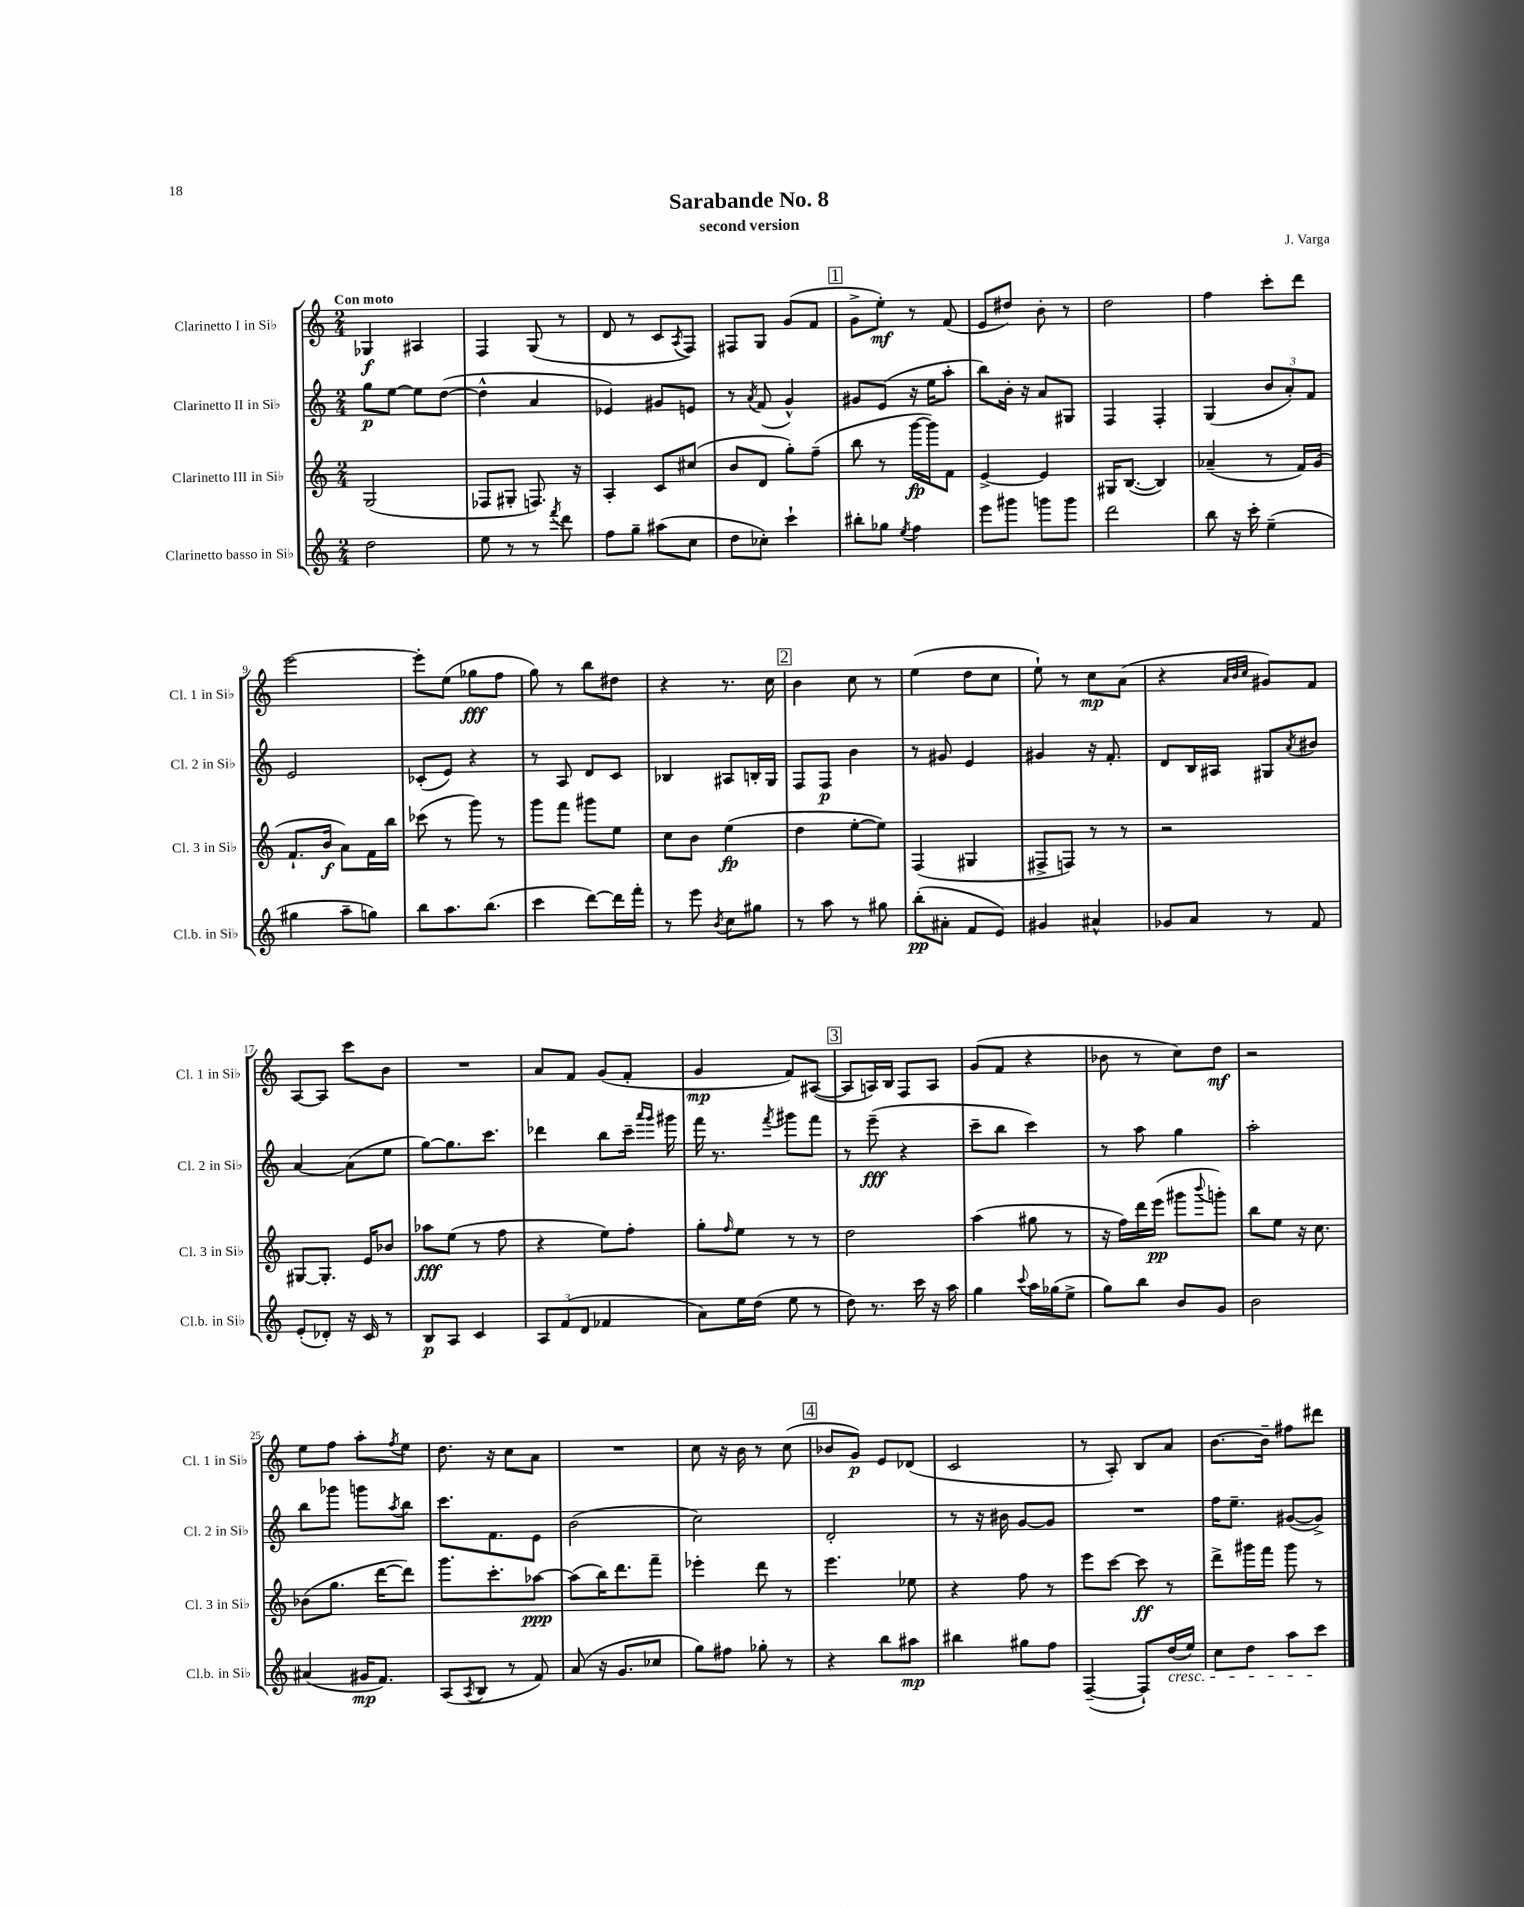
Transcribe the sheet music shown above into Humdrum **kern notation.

**kern	**kern	**kern	**kern
*staff4	*staff3	*staff2	*staff1
*clefG2	*clefG2	*clefG2	*clefG2
*k[]	*k[]	*k[]	*k[]
*M2/4	*M2/4	*M2/4	*M2/4
2dd	(2G	8gg	4G-
.	.	[8ee	.
.	.	8ee]	4A#
.	.	([8dd	.
=	=	=	=
8ee	8F-	4dd^^]	4F
8r	8G#'	.	.
8r	8.F)	4a	(8G
8qfff	.	.	.
8ddd	.	.	8r
.	16r	.	.
=	=	=	=
8ff	4A'	4e-)	8d
8gg~	.	.	8r
(8aa#	8c	8g#	8c
.	.	.	8qA
8cc	(8cc#	8e	8F)
=	=	=	=
8dd	8b	8r	8F#
.	.	8qa	.
8cc-')	8d	(8f	8G
4ccc`	8gg')	4g^^)	(8g
.	(8ff~	.	8f
=	=	=	=
8bb#'	8bb	8g#	8g^
8gg-	8r	(8e	8ee')
8qee	.	.	.
4ff	[16ggg	16r	8r
.	16ggg])	16ee	.
.	8f	8aa'	(8f
=	=	=	=
8eee	[4e^	8bb)	8e
8ggg#	.	16b'	8dd#)
.	.	16r	.
8ggg	4e]	8a	8b'
8ggg	.	8G#	8r
=	=	=	=
2ddd	16G#	4F	2dd
.	([8.B	.	.
.	4B])	4F'	.
=	=	=	=
8bb	(4a-~	(4G	4ff
16r	.	.	.
16ccc'	.	.	.
(4ee~	8r	12b	8ccc'
.	.	12a')	.
.	16f)	.	8ddd
.	.	12f	.
.	(16g	.	.
=	=	=	=
4gg#	8.f`	2e	[2eee
.	16b	.	.
8aa~	8a)	.	.
8gg)	16f	.	.
.	16bb	.	.
=	=	=	=
8bb	(8ccc-	(8c-'	8eee']
8.aa	8r	8e)	(8ee
.	8ggg)	4r	8gg-
(8.bb	.	.	.
.	8r	.	8ff
=	=	=	=
4ccc	8ggg	8r	8gg)
.	8fff	8A	8r
[8ddd)	8ggg#	8d	8bb
16ddd]	8ee	8c	8dd#
16fff'	.	.	.
=	=	=	=
8r	8cc	4B-	4r
8eee	8b	.	.
8qb	.	.	.
8cc	(4ee	8A#	8.r
8gg#	.	16B'	.
.	.	16G	16cc
=	=	=	=
8r	4dd	8F	4b
8aa	.	8F	.
8r	[8ee'	4b	8cc
8gg#	8ee])	.	8r
=	=	=	=
(8bb'	(4F	8r	(4ee
8a#'	.	8g#	.
8f	4G#	4e	8dd
8e)	.	.	8cc
=	=	=	=
4g#	8F#^	4g#	8ee`)
.	8F)	.	8r
4a#^^	8r	16r	8cc
.	.	8.f'	.
.	8r	.	(8a
=	=	=	=
8g-	2r	8d	4r
8a	.	16B	.
.	.	16A#	.
.	.	.	32qqa
.	.	.	32qqb
.	.	.	32qqcc
8r	.	8G#	8g#)
.	.	8qa	.
8f	.	8b#	8f
=	=	=	=
(8e'	[8G#	[4a	[8A
8d-')	8.G#']	.	8A]
16r	.	(8a]	8ccc
16c	16e	.	.
8r	8b-	8ee	8b
=	=	=	=
8B	8aa-	[8gg)	2r
8A	(8ee	8.gg]	.
4c	8r	.	.
.	.	8.ccc	.
.	8ff	.	.
=	=	=	=
12A	4r	4ddd-	8a
(12f	.	.	.
.	.	.	8f
12d	.	.	.
4f-	8ee)	8bb	(8g
.	8ff'	16ccc~	8f'
.	.	16qqaaa	.
.	.	16qqggg	.
.	.	16ggg#	.
=	=	=	=
8a)	8gg'	16fff	4g
.	.	8.r	.
.	16qqff	.	.
16ee	8ee	.	.
(16dd	.	.	.
.	.	8qfff	.
8ee	8r	8ggg#	8f)
8r	8r	8fff	([8A#
=	=	=	=
8dd)	2dd	8r	8A#]
8.r	.	(8eee~	16A)
.	.	.	16B
.	.	4r	8F
16ccc	.	.	.
16r	.	.	8A
16aa	.	.	.
=	=	=	=
4gg	(4aa	8ccc~	(8g
.	.	8bb	8f
8qqccc	.	.	.
16aa	8gg#	4ccc)	4r
(16gg-	.	.	.
8ee^	8r	.	.
=	=	=	=
8gg)	16r	8r	8b-
.	16ff)	.	.
8bb	16ddd	8aa	8r
.	(16eee	.	.
8b	8ggg#	4gg	8cc)
.	8qqbbb	.	.
8g	8ggg')	.	8dd
=	=	=	=
2b	8bb	2aa'	2r
.	8ee	.	.
.	16r	.	.
.	8.cc	.	.
=	=	=	=
(4a#	(8b-	8bb	8ee
.	8.gg	8ggg-	8ff
16g#	.	8ggg	8aa'
8.f)	[16ddd	.	.
.	.	8qaa	8qff
.	8ddd])	8bb	8ee
=	=	=	=
(8A	8.ggg	8.ccc	8.dd
8qA	.	.	.
8B	.	.	.
.	8.ccc'	8.f	16r
8r	.	.	8cc
8f)	[8aa-	8e	8a
=	=	=	=
(8a	(8aa-]	(2b	2r
16r	16bb)	.	.
8.g	8.ddd	.	.
8cc-	8fff~	.	.
=	=	=	=
8gg)	4eee-'	2cc)	8cc
8ff#	.	.	16r
.	.	.	16b
8gg-'	8ddd	.	8r
8r	8r	.	(8cc
=	=	=	=
4r	4.eee	2d'	8b-
.	.	.	8g)
8bb	.	.	8e
8aa#	8ee-	.	(8d-
=	=	=	=
4bb#	4r	8r	2c
.	.	16r	.
.	.	16b#	.
8gg#	8ff	[8g	.
8ff	8r	8g]	.
=	=	=	=
([4F~	8eee	2r	8r
.	[8ccc	.	8A')
8F`])	8ccc]	.	8B
(16dd	8r	.	8a
16ee)	.	.	.
=	=	=	=
8cc	8ddd^	16ff	[8.b
.	.	8.ee~	.
8dd	16ggg#	.	.
.	16fff	.	16b~]
8aa	8ggg#	([8g#	8ff#
8ccc	8r	8g#^])	8ddd#
==	==	==	==
*-	*-	*-	*-
